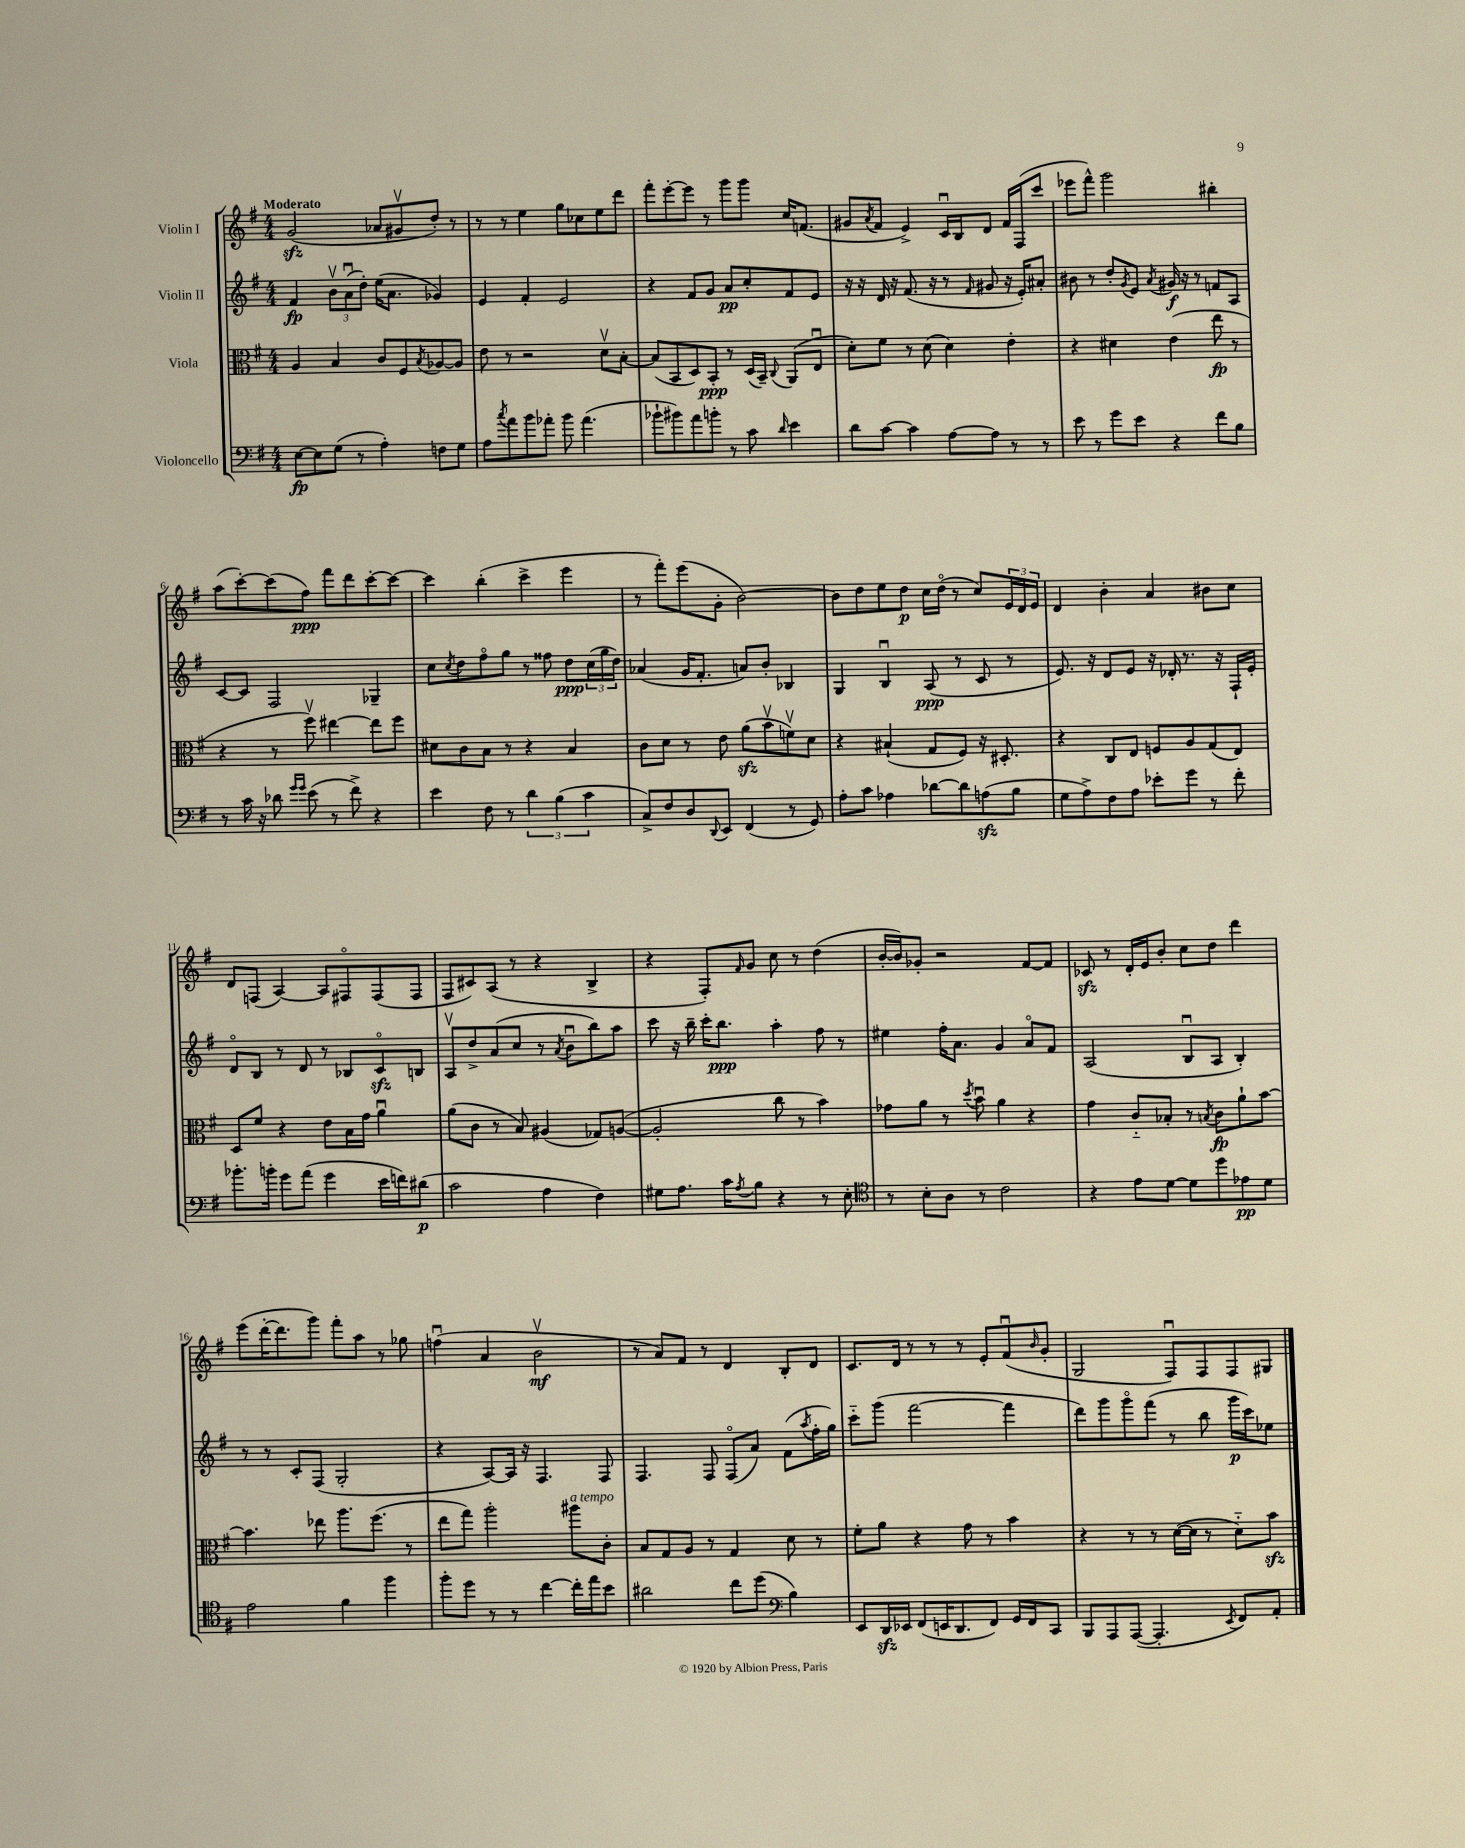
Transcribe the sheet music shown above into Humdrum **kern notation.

**kern	**dynam	**kern	**dynam	**kern	**dynam	**kern	**dynam
*part4	*part4	*part3	*part3	*part2	*part2	*part1	*part1
*staff4	*staff4	*staff3	*staff3	*staff2	*staff2	*staff1	*staff1
*I"Violoncello	*	*I"Viola	*	*I"Violin II	*	*I"Violin I	*
*clefF4	*	*clefC3	*	*clefG2	*	*clefG2	*
*k[f#]	*	*k[f#]	*	*k[f#]	*	*k[f#]	*
*M4/4	*	*M4/4	*	*M4/4	*	*M4/4	*
=1	=1	=1	=1	=1	=1	=1	=1
!	!	!	!	!	!	!LO:TX:a:B:t=Moderato	!
[8E\L	fp	4A/	.	4f#/	fp	(2gzz/	.
8E\]	.	.	.	.	.	.	.
(8G\J	.	4B/	.	12bv\L	.	.	.
.	.	.	.	(12au\	.	.	.
8r	.	.	.	.	.	.	.
.	.	.	.	12dd'\J)	.	.	.
4A'\)	.	8c/L	.	(16ee\KL	.	8a-X/L	.
.	.	.	.	8.a\J	.	.	.
.	.	8F#/	.	.	.	8g#Xv/	.
.	.	8qB/	.	.	.	.	.
8Fn\L	.	[8A-X/	.	4g-X/)	.	8dd'/J)	.
8G\J	.	8A-/J]	.	.	.	8r	.
=2	=2	=2	=2	=2	=2	=2	=2
8A\L	.	8e\	.	4e/	.	8r	.
8qcc/	.	.	.	.	.	.	.
8a\	.	8r	.	.	.	8r	.
8b\	.	2r	.	4f#'/	.	4ee\	.
8a-X'\J	.	.	.	.	.	.	.
8b\	.	.	.	2e/	.	8gg\L	.
(4.a-\	.	.	.	.	.	8cc-X\	.
.	.	8dv\L	.	.	.	8ee\	.
.	.	[8B'\J	.	.	.	8ddd\J	.
=3	=3	=3	=3	=3	=3	=3	=3
8b-X`\L	.	(8B/L]	.	4r	.	8fff#'\L	.
8b#X\)	.	8BB/	.	.	.	[8eee'\	.
8a\	.	8D/)	.	8f#/L	.	8eee\J]	.
8bn'\J	.	8BB'/J	ppp	8g/J	.	8r	.
8r	.	8r	.	8a/L	pp	8ggg\L	.
8c\	.	(16D/LL	.	8cc'/	.	8ggg\J	.
.	.	16BB~/JJ)	.	.	.	.	.
16qqd/	.	8qqC/	.	.	.	.	.
4e\	.	(8AA/L	.	8f#/	.	16cc/KL	.
.	.	.	.	.	.	(8.fn/J	.
.	.	8Eu/J	.	8e/J	.	.	.
=4	=4	=4	=4	=4	=4	=4	=4
8d\L	.	8d'\L)	.	16r	.	8g#X/L	.
.	.	.	.	16r	.	.	.
.	.	.	.	.	.	8qa/	.
[8c\J	.	8f#\J	.	16d/	.	8f#/J	.
.	.	.	.	16r	.	.	.
4c\]	.	8r	.	(8.f#/	.	4e^/)	.
.	.	(8d\	.	.	.	.	.
.	.	.	.	16r	.	.	.
[8A\L	.	4d\)	.	8r	.	16cu/LL	.
.	.	.	.	.	.	16B/J	.
.	.	.	.	16qqf#/	.	.	.
8A\J]	.	.	.	8g#X/	.	8d/J	.
8r	.	4e'\	.	16r	.	16f#/LL	.
.	.	.	.	16e'/KL)	.	(16F#/J	.
8r	.	.	.	8a#X'/J	.	8ccc/J	.
=5	=5	=5	=5	=5	=5	=5	=5
8e\	.	4r	.	8b#X\	.	8eee-X\L	.
8r	.	.	.	8r	.	8fff#^^\J)	.
8g\L	.	4d#X\	.	8dd'/L	.	2ggg\	.
.	.	.	.	8qg/	.	.	.
8e\J	.	.	.	8e/J	.	.	.
.	.	.	.	8qa/	.	.	.
4r	.	(4e\	.	16g#X/	f	.	.
.	.	.	.	16r	.	.	.
.	.	.	.	8r	.	.	.
8f#\L	.	8ee\	fp	8fn/L	.	4bb#X'\	.
8B\J	.	8r	.	8A/J	.	.	.
!!LO:LB:g=z
=6	=6	=6	=6	=6	=6	=6	=6
8r	.	4r	.	[8c/L	.	(8aa\L	.
16c\	.	.	.	8c/J]	.	[8ccc'\)	.
16r	.	.	.	.	.	.	.
8d-X\	.	8r	.	2F#/	.	(8ccc\]	.
16qqg/LL	.	.	.	.	.	.	.
16qqg/JJ	.	.	.	.	.	.	.
(8e\	.	8ff#v\)	.	.	.	8ff#\J)	ppp
8r	.	[4ee#X\	.	.	.	8fff#\L	.
8f#^\)	.	.	.	.	.	8ddd\	.
4r	.	8ee#\L]	.	4G-X~/	.	[8ccc'\	.
.	.	8ff#\J	.	.	.	8ccc\J_	.
=7	=7	=7	=7	=7	=7	=7	=7
4e\	.	8d#X\L	.	8cc\L	.	4ccc\]	.
.	.	.	.	8qcc/	.	.	.
.	.	8c\	.	8dd\	.	.	.
8F#\	.	8B\J	.	8ff#\	.	(4bb'\	.
8r	.	8r	.	8gg\J	.	.	.
6d\	.	4r	.	8r	.	4ccc^\	.
.	.	.	.	8ff##X\	.	.	.
(6B\	.	.	.	.	.	.	.
.	.	4B/	.	8dd\L	ppp	4eee\	.
6c\	.	.	.	.	.	.	.
.	.	.	.	(24cc\L	.	.	.
.	.	.	.	24gg\	.	.	.
.	.	.	.	24dd\JJ)	.	.	.
=8	=8	=8	=8	=8	=8	=8	=8
8C^/L)	.	8c\L	.	(4a-X/	.	8r	.
8F#/	.	8d\J	.	.	.	8fff#'\L)	.
8D/	.	8r	.	16g/KL	.	(8eee\	.
.	.	.	.	8.f#'/J	.	.	.
8qqDD/	.	.	.	.	.	.	.
8EE/J	.	8e\	.	.	.	8g'\J	.
(4FF#/	.	(8azz\L	.	8an/L)	.	[2b\)	.
.	.	8bv\	.	8b'/J	.	.	.
8r	.	8fnv\)	.	4B-X/	.	.	.
8GG/)	.	8d\J	.	.	.	.	.
=9	=9	=9	=9	=9	=9	=9	=9
8A'\L	.	4r	.	4G/	.	8b\L]	.
8c\J	.	.	.	.	.	8dd\	.
4A-X\	.	(4B#X`/	.	4Bu/	.	8ee\	.
.	.	.	.	.	.	8dd\J	p
[8d-X\L	.	8G/L	.	(8A/	ppp	16cc\LL	.
.	.	.	.	.	.	(16dd\JJ	.
8d-\]	.	8F#/J)	.	8r	.	8r	.
(8Anzz\	.	16r	.	8c/	.	8cc/L)	.
.	.	8.D#X'/	.	.	.	.	.
8B\J	.	.	.	8r	.	24e/L	.
.	.	.	.	.	.	24d/	.
.	.	.	.	.	.	24e/JJ	.
=10	=10	=10	=10	=10	=10	=10	=10
8G\L	.	4r	.	8.e/)	.	4d/	.
8A^\)	.	.	.	.	.	.	.
.	.	.	.	16r	.	.	.
8F#\	.	8C/L	.	8d/L	.	4b'\	.
8A\J	.	8E/J	.	8e/J	.	.	.
8e-X'\L	.	8Fn/L	.	16r	.	4a/	.
.	.	.	.	16d-X'/	.	.	.
8g\J	.	8A/	.	8.r	.	.	.
8r	.	(8G/	.	.	.	8b#X\L	.
.	.	.	.	16r	.	.	.
8f#'\	.	8E/J)	.	16F#`/LL	.	8cc\J	.
.	.	.	.	16e'/JJ	.	.	.
!!LO:LB:g=z
=11	=11	=11	=11	=11	=11	=11	=11
8.b-X'\L	.	8D/L	.	8d/L	.	8d/L	.
.	.	8f#/J	.	8B/J	.	(8Fn/J	.
16bn'\Jk	.	.	.	.	.	.	.
8g\L	.	4r	.	8r	.	[4A/)	.
(8a\J	.	.	.	8d/	.	.	.
4g\	.	8e\L	.	8r	.	8A/L]	.
.	.	16B\L	.	8B-X/L	.	8F#X/	.
.	.	16g\JJ	.	.	.	.	.
16e\LL	.	4au\	.	8czz/	.	(8F#/	.
16fn\J)	.	.	.	.	.	.	.
(8d#X\J	p	.	.	8Bn/J	.	8F#/J	.
=12	=12	=12	=12	=12	=12	=12	=12
2c\	.	(8a\L	.	8Av/L	.	8F#/L	.
.	.	8c\J	.	8dd^/	.	8c#X/)	.
.	.	8r	.	(8a/	.	(8A/J	.
.	.	8B/)	.	8cc/J	.	8r	.
4A\	.	(4A#X/	.	8r	.	4r	.
.	.	.	.	8qa/	.	.	.
.	.	.	.	8bu\L	.	.	.
4F#\)	.	8G-X/L)	.	8bb\)	.	4B^/	.
.	.	([8An/J	.	8aa\J	.	.	.
=13	=13	=13	=13	=13	=13	=13	=13
8G#X\L	.	2A'/]	.	8ccc\	.	4r	.
8.A\J	.	.	.	16r	.	.	.
.	.	.	.	16bb~\	.	.	.
.	.	.	.	16ccc'\KL	.	8F#'/L)	.
16c\KL	.	.	.	8.bb\J	ppp	.	.
8qA/	.	.	.	.	.	16qqf#/	.
8B\J	.	.	.	.	.	8g/J	.
4r	.	8cc\	.	4aa'\	.	8cc\	.
.	.	8r	.	.	.	8r	.
8r	.	4b\)	.	8ff#\	.	(4dd\	.
8E'\	.	.	.	8r	.	.	.
=14	=14	=14	=14	=14	=14	=14	=14
*clefC4	*	*	*	*	*	*	*
8r	.	8g-X\L	.	4ee#X\	.	[16b'/LL	.
.	.	.	.	.	.	16b/J])	.
8B'\L	.	8a\J	.	.	.	8g-X'/J	.
8A\J	.	8r	.	16ff#'\KL	.	2r	.
.	.	.	.	8.a\J	.	.	.
.	.	8qdd/	.	.	.	.	.
8r	.	8bu\	.	.	.	.	.
2c\	.	4a\	.	4g/	.	.	.
.	.	4r	.	8a/L	.	[8f#/L	.
.	.	.	.	8f#/J	.	8f#/J]	.
=15	=15	=15	=15	=15	=15	=15	=15
4r	.	4g\	.	(2A/	.	8c-Xzz/	.
.	.	.	.	.	.	8r	.
8e\L	.	8c/L	.	.	.	16d'/LL	.
.	.	.	.	.	.	16e/J	.
[8d\J	.	8B-X'/J	.	.	.	8b'/J	.
8d\L]	.	8r	.	8Bu/L	.	8cc\L	.
.	.	8qBn/	.	.	.	.	.
8dd\	.	8c\L	fp	8A/J	.	8dd\J	.
8e-X\	pp	8a`\	.	4B'/)	.	4ddd\	.
8d\J	.	[8b\J	.	.	.	.	.
!!LO:LB:g=z
=16	=16	=16	=16	=16	=16	=16	=16
2e\	.	4.b\]	.	8r	.	(8eee\L	.
.	.	.	.	8r	.	[16ddd'\K	.
.	.	.	.	.	.	8.ddd\]	.
.	.	.	.	8c'/L	.	.	.
.	.	8ee-X\	.	(8F#/J	.	8ggg\J)	.
4f#\	.	8.aa\L	.	2G'/	.	8fff#'\L	.
.	.	.	.	.	.	8aa\J	.
.	.	(8.ff#\J	.	.	.	.	.
4ff#\	.	.	.	.	.	8r	.
.	.	8r	.	.	.	8gg-X\	.
=17	=17	=17	=17	=17	=17	=17	=17
8ff#'\L	.	8ee\L	.	4r	.	(4ffnu\	.
8dd\J	.	8gg\J)	.	.	.	.	.
8r	.	2aa'\	.	[8A/L)	.	4a/	.
8r	.	.	.	16A/Jk]	.	.	.
.	.	.	.	16r	.	.	.
[4cc\	.	.	.	4.F#/	.	2bv\	mf
!	!	!LO:TX:a:i:t=a tempo	!	!	!	!	!
16cc'\LL]	.	8aa#X\L	.	.	.	.	.
16ee\J	.	.	.	.	.	.	.
8b\J	.	8c'\J	.	8F#/	.	.	.
=18	=18	=18	=18	=18	=18	=18	=18
2a#X\	.	8B/L	.	4.F#/	.	8r	.
.	.	8G/	.	.	.	8a/L)	.
.	.	8A/J	.	.	.	8f#/J	.
.	.	8r	.	8F#/	.	8r	.
8cc\L	.	4G/	.	(8F#/L	.	4d/	.
(8dd\J	.	.	.	8a/J)	.	.	.
*clefF4	*	*	*	*	*	*	*
4B\)	.	8d\	.	(8f#\L	.	8B'/L	.
.	.	.	.	8qaa/	.	.	.
.	.	8r	.	16ff#'\L	.	8d/J	.
.	.	.	.	16gg\JJ)	.	.	.
=19	=19	=19	=19	=19	=19	=19	=19
8EE/L	.	8f#'\L	.	8ccc\L	.	8.c/L	.
16DDzz/L	.	8a\J	.	(8ggg\J	.	.	.
16EE-X/JJ	.	.	.	.	.	16d/Jk	.
(8FF#/L	.	4r	.	[2fff#\	.	8r	.
16EEn/K	.	.	.	.	.	8r	.
8.DD/	.	.	.	.	.	.	.
.	.	8g\	.	.	.	8r	.
8FF#/J)	.	8r	.	.	.	8e'/L	.
16GG/LL	.	4b\	.	4fff#\]	.	(8f#u/	.
16FF#/J	.	.	.	.	.	.	.
.	.	.	.	.	.	16qqb/	.
8CC/J	.	.	.	.	.	8g'/J	.
=20	=20	=20	=20	=20	=20	=20	=20
8BBB/L	.	4r	.	8ddd\L)	.	2G/	.
8AAA/	.	.	.	8ggg\	.	.	.
([8AAA/J	.	8r	.	8ggg\	.	.	.
4.AAA'/]	.	8r	.	(8fff#\J	.	.	.
.	.	([16d\LL	.	8r	.	8F#u/L)	.
.	.	16d\JJ]	.	.	.	.	.
.	.	8r	.	8bb\	.	8F#/	.
8qEE/	.	.	.	.	.	.	.
8FF#/L)	.	8d\L)	.	16ggg\LL	p	8F#/	.
.	.	.	.	16ccc\J)	.	.	.
8AA'/J	.	8bzz\J	.	8ee-X\J	.	8G#X/J	.
==	==	==	==	==	==	==	==
*-	*-	*-	*-	*-	*-	*-	*-
